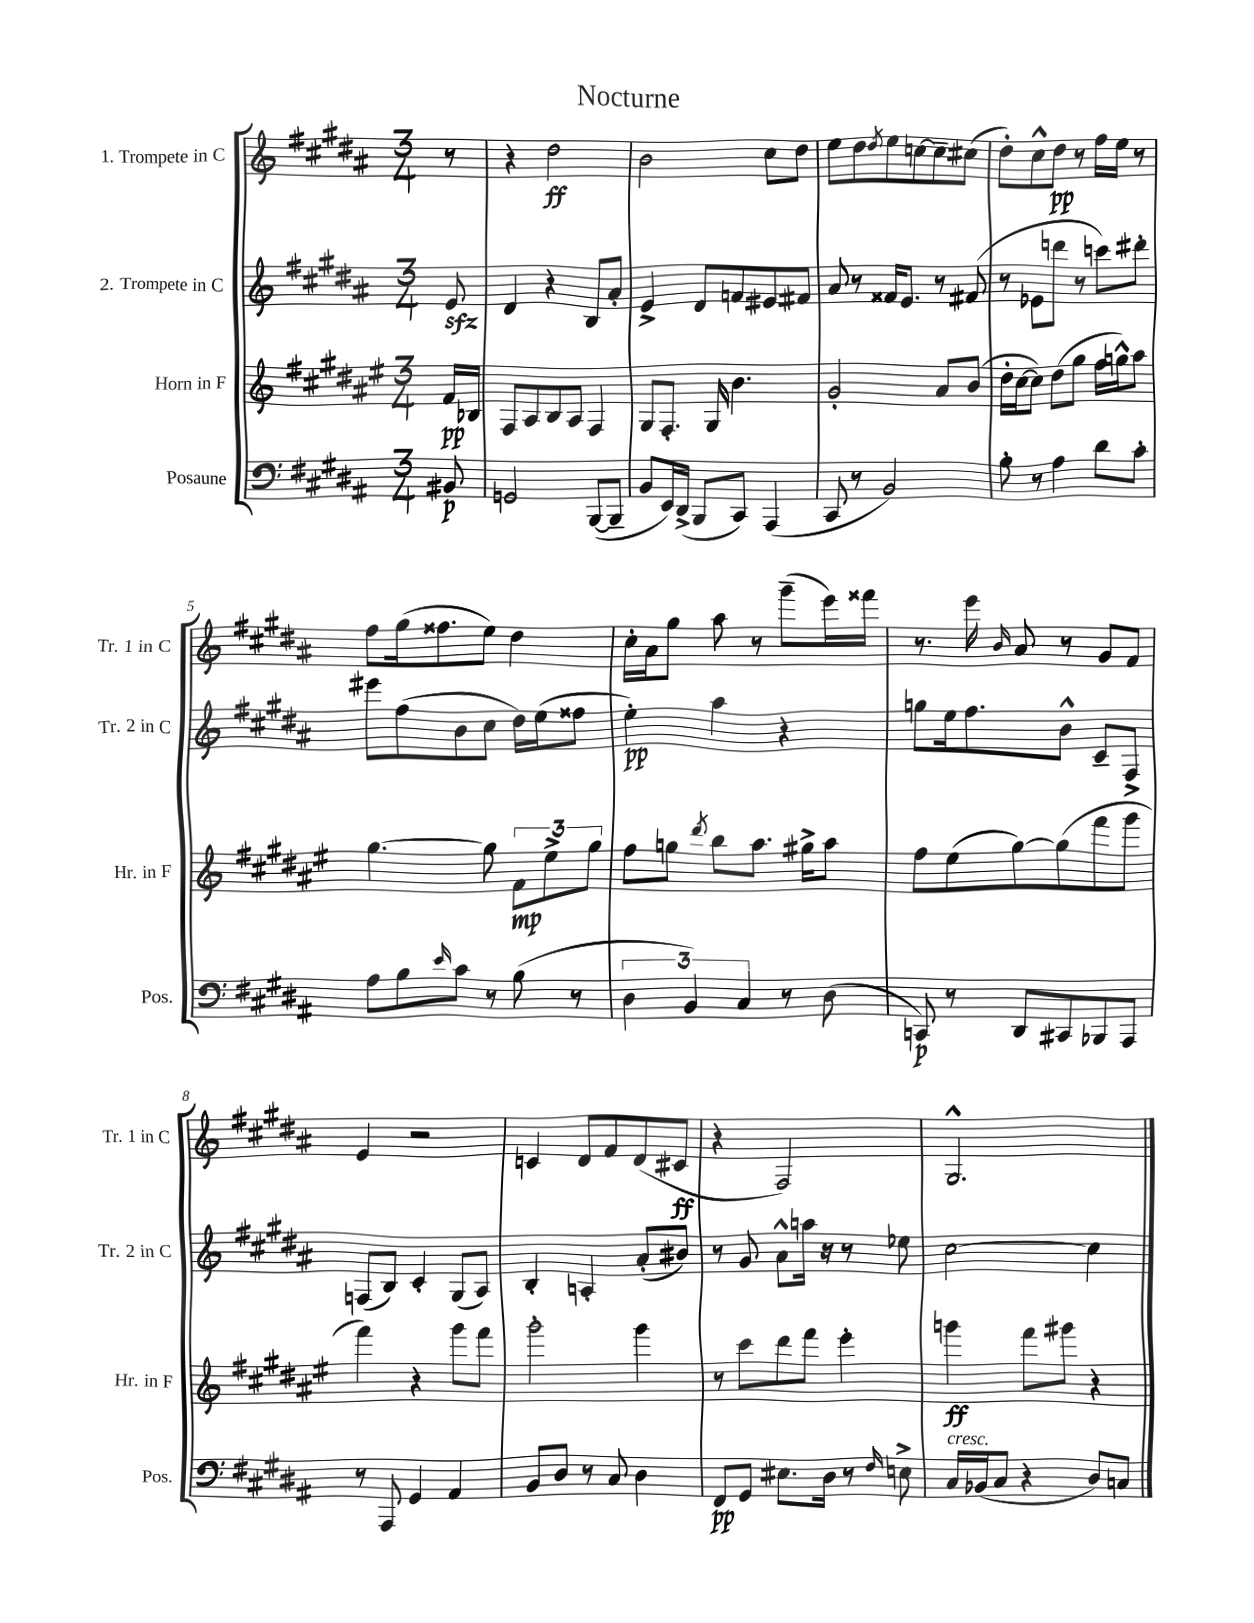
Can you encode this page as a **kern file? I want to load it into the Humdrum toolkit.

**kern	**dynam	**kern	**dynam	**kern	**dynam	**kern	**dynam
*part4	*part4	*part3	*part3	*part2	*part2	*part1	*part1
*staff4	*staff4	*staff3	*staff3	*staff2	*staff2	*staff1	*staff1
*I"Posaune	*	*I"Horn in F	*	*I"2. Trompete in C	*	*I"1. Trompete in C	*
*I'Pos.	*	*I'Hr. in F	*	*I'Tr. 2 in C	*	*I'Tr. 1 in C	*
*clefF4	*	*clefG2	*	*clefG2	*	*clefG2	*
*k[f#c#g#d#a#]	*	*k[f#c#g#d#a#e#]	*	*k[f#c#g#d#a#]	*	*k[f#c#g#d#a#]	*
*M3/4	*	*M3/4	*	*M3/4	*	*M3/4	*
=	=	=	=	=	=	=	=
8BB#X/	p	16f#/LL	pp	8ezz/	.	8r	.
.	.	16B-X/JJ	.	.	.	.	.
=1	=1	=1	=1	=1	=1	=1	=1
2GGn/	.	8F#/L	.	4d#/	.	4r	.
.	.	8A#/	.	.	.	.	.
.	.	8B/	.	4r	.	2dd#\	ff
.	.	8A#/J	.	.	.	.	.
([8BBB/L	.	4F#/	.	8B/L	.	.	.
8BBB~/J]	.	.	.	8a#'/J	.	.	.
=2	=2	=2	=2	=2	=2	=2	=2
8BB/L	.	8G#/L	.	4e^/	.	2b\	.
16EE/L)	.	8.F#'/J	.	.	.	.	.
(16DD#^/JJ	.	.	.	.	.	.	.
8BBB/L	.	.	.	8d#/L	.	.	.
.	.	16G#/	.	.	.	.	.
8CC#/J)	.	4.b\	.	8fn/	.	.	.
(4AAA#/	.	.	.	8e#X/	.	8cc#\L	.
.	.	.	.	8f#X/J	.	8dd#\J	.
=3	=3	=3	=3	=3	=3	=3	=3
8CC#/	.	2g#'/	.	8a#/	.	8ee\L	.
8r	.	.	.	8r	.	8dd#\	.
.	.	.	.	.	.	8qdd#/	.
2BB/)	.	.	.	16f##X/KL	.	8ee\	.
.	.	.	.	8.e/J	.	.	.
.	.	.	.	.	.	[8ccn\	.
.	.	8a#/L	.	8r	.	8cc~\]	.
.	.	(8b/J	.	(8f#X/	.	(8cc#X\J	.
=4	=4	=4	=4	=4	=4	=4	=4
8B'\	.	16dd#'\LL	.	8r	.	8dd#'\L)	.
.	.	[16cc#\J	.	.	.	.	.
8r	.	8cc#\J])	.	8e-X\L	.	8cc#^^\	.
4A#\	.	(8dd#\L	.	8dddn\J	.	8dd#\J	pp
.	.	8gg#\J	.	8r	.	8r	.
8d#\L	.	16ff#\LL	.	8cccn\L)	.	16ff#\LL	.
.	.	16ggn^^\J)	.	.	.	16ee\JJ	.
8c#'\J	.	8aa#\J	.	8ddd#X'\J	.	8r	.
!!LO:LB:g=z
=5	=5	=5	=5	=5	=5	=5	=5
8A#\L	.	[4.gg#\	.	8eee#X\L	.	8ff#\L	.
8B\	.	.	.	(8ff#\	.	(16gg#\k	.
.	.	.	.	.	.	8.ff##X\	.
16qqe/	.	.	.	.	.	.	.
8c#\J	.	.	.	8b\	.	.	.
8r	.	8gg#\]	.	8cc#\J	.	8ee\J)	.
(8B\	.	12f#\L	mp	16dd#\LL)	.	4dd#\	.
.	.	.	.	(16ee\J	.	.	.
.	.	12ee#^\	.	.	.	.	.
8r	.	.	.	8ff##X\J	.	.	.
.	.	12gg#\J	.	.	.	.	.
=6	=6	=6	=6	=6	=6	=6	=6
6D#\	.	8ff#\L	.	4ee'\)	pp	16cc#'\LL	.
.	.	.	.	.	.	16a#\J	.
.	.	8ggn\J	.	.	.	8gg#\J	.
6BB/)	.	.	.	.	.	.	.
.	.	8qddd#/	.	.	.	.	.
.	.	8bb\L	.	4aa#\	.	8aa#\	.
6C#/	.	.	.	.	.	.	.
.	.	8.aa#\J	.	.	.	8r	.
8r	.	.	.	4r	.	(8ggg#~\L	.
.	.	16gg#X^\KL	.	.	.	.	.
(8D#\	.	8aa#\J	.	.	.	16eee\L)	.
.	.	.	.	.	.	16fff##X\JJ	.
=7	=7	=7	=7	=7	=7	=7	=7
8CCn/)	p	8ff#\L	.	8ggn\L	.	8.r	.
8r	.	(8ee#\	.	16ee\k	.	.	.
.	.	.	.	8.ff#\	.	16eee\	.
.	.	.	.	.	.	16qqb/	.
8DD#/L	.	[8gg#\)	.	.	.	8a#/	.
8CC#X/	.	(8gg#\]	.	8b^^\J	.	8r	.
8BBB-X/	.	8fff#\	.	8c#~/L	.	8g#/L	.
8AAA#/J	.	8ggg#\J	.	8F#^/J	.	8f#/J	.
!!LO:LB:g=z
=8	=8	=8	=8	=8	=8	=8	=8
8r	.	4fff#\)	.	(8Fn/L	.	4e/	.
8AAA#/	.	.	.	8B/J)	.	.	.
4GG#/	.	4r	.	4c#'/	.	2r	.
4AA#/	.	8ggg#\L	.	(8G#/L	.	.	.
.	.	8fff#\J	.	8A#/J)	.	.	.
=9	=9	=9	=9	=9	=9	=9	=9
8BB/L	.	2ggg#'\	.	4B'/	.	4cn/	.
8D#/J	.	.	.	.	.	.	.
8r	.	.	.	4An'/	.	8d#/L	.
8C#/	.	.	.	.	.	8f#/	.
4D#\	.	4ggg#\	.	(8a#'/L	.	(8d#/	.
.	.	.	.	8b#X/J)	.	8c#X/J	ff
=10	=10	=10	=10	=10	=10	=10	=10
8FF#/L	pp	8r	.	8r	.	4r	.
8GG#/J	.	8ccc#\L	.	8g#/	.	.	.
8.E#X\L	.	8ddd#\	.	8a#^^\L	.	2F#/)	.
.	.	8fff#\J	.	16aan\Jk	.	.	.
16D#\Jk	.	.	.	16r	.	.	.
8r	.	4eee#'\	.	8r	.	.	.
16qqF#/	.	.	.	.	.	.	.
8En^\	.	.	.	8ee-X\	.	.	.
=11	=11	=11	=11	=11	=11	=11	=11
!LO:TX:a:i:t=cresc.	!	!	!	!	!	!	!
16C#/LL	.	4gggn\	ff	[2cc#\	.	2.G#^^/	.
(16BB-X/J	.	.	.	.	.	.	.
8C#/J	.	.	.	.	.	.	.
4r	.	8fff#\L	.	.	.	.	.
.	.	8ggg#X\J	.	.	.	.	.
8D#/L)	.	4r	.	4cc#\]	.	.	.
8Cn/J	.	.	.	.	.	.	.
==	==	==	==	==	==	==	==
*-	*-	*-	*-	*-	*-	*-	*-
